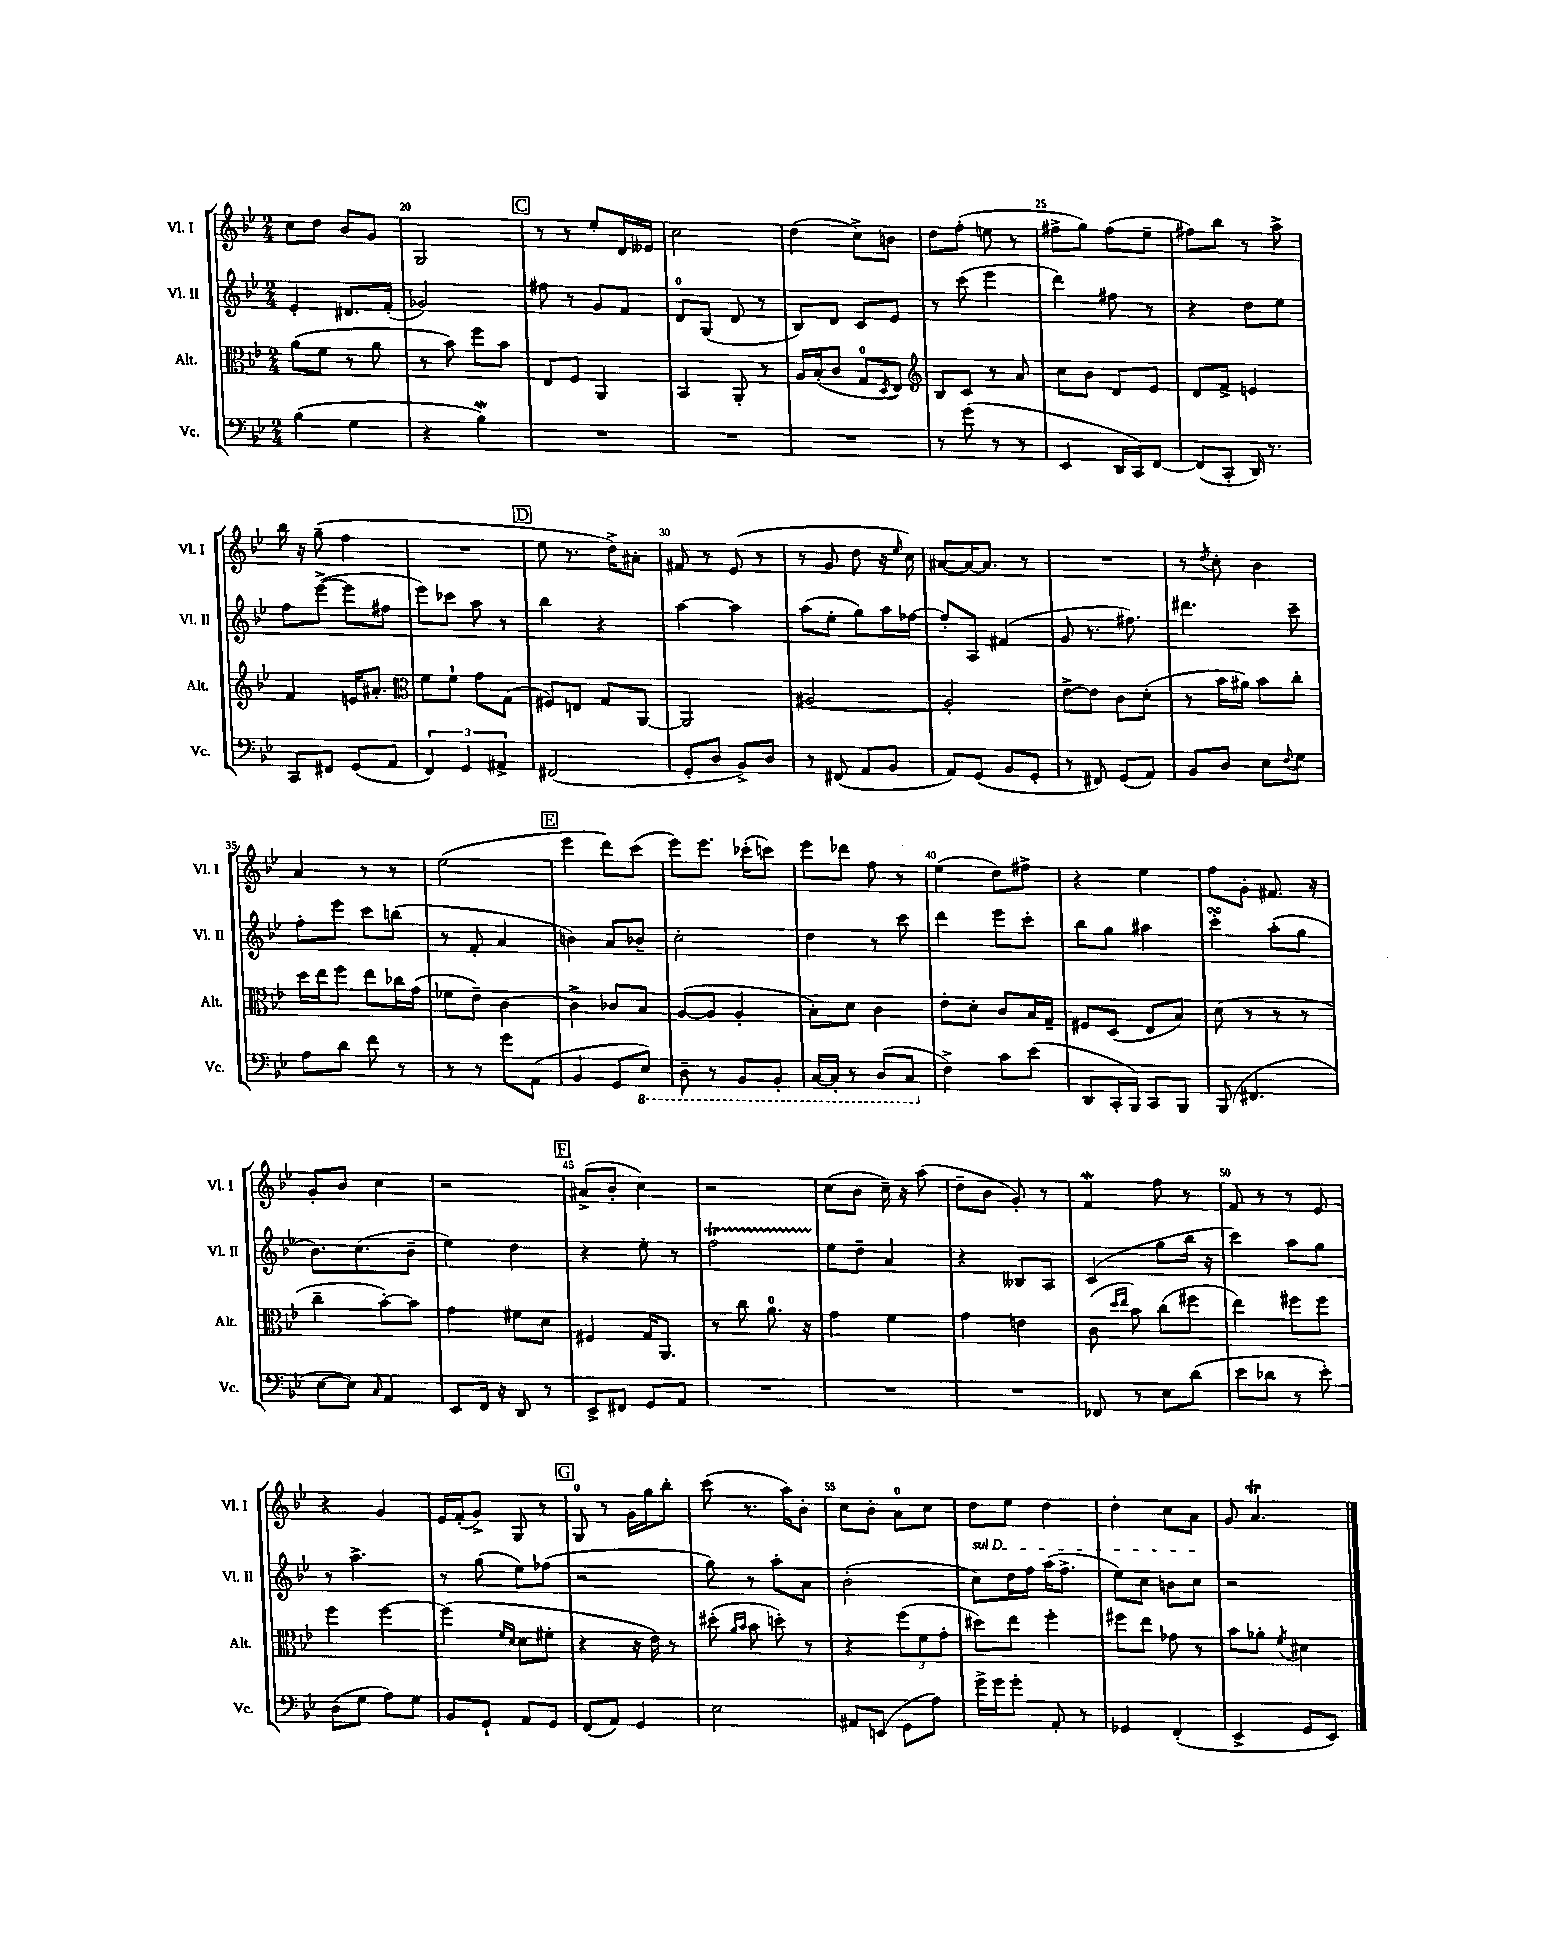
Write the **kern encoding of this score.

**kern	**kern	**kern	**kern
*part4	*part3	*part2	*part1
*staff4	*staff3	*staff2	*staff1
*I"Vc.	*I"Alt.	*I"Vl. II	*I"Vl. I
*I'Vc.	*I'Alt.	*I'Vl. II	*I'Vl. I
*clefF4	*clefC3	*clefG2	*clefG2
*k[b-e-]	*k[b-e-]	*k[b-e-]	*k[b-e-]
*M2/4	*M2/4	*M2/4	*M2/4
=19	=19	=19	=19
(4B-\	(8a\L	4e-'/	8cc\L
.	8f\J	.	8dd\J
4G\	8r	8.d#X/L	8b-/L
.	8a\	.	8g/J
.	.	(16f'/Jk	.
=20	=20	=20	=20
4r	8r	2g-X/)	2G/
.	8b-\)	.	.
4B-w\)	8ff\L	.	.
.	8b-\J	.	.
!!LO:REH:place=s1:t=C
=21	=21	=21	=21
2r	8E-/L	8ff#X\	8r
.	8F/J	8r	8r
.	4AA/	8g/L	8ee-'/L
.	.	8f/J	16d/L
.	.	.	16e--X/JJ
=22	=22	=22	=22
2r	4BB-/	8d/L	2cc\
.	.	(8G/J	.
.	8AA'/	8d/	.
.	8r	8r	.
=23	=23	=23	=23
2r	16A/LL	8B-/L)	(4dd\
.	(16B-'/J	.	.
.	8c/J	8d/J	.
.	8G/L	8c/L	8cc^\L)
.	8qD/	.	.
.	8E-/J)	8e-/J	8bn\J
=24	=24	=24	=24
*	*clefG2	*	*
8r	8B-/L	8r	8dd\L
(8g\	8c/J	(8ccc\	(8ff'\J
8r	8r	4eee-\	8een\
8r	8a/	.	8r
=25	=25	=25	=25
4EE-/	8cc\L	4ddd\)	8ff#X^\L
.	8b-\J	.	8gg\J)
16DD/LL	8d/L	8ff#X\	(8ff#\L
16CC/J)	.	.	.
[8FF/J	8e-/J	8r	8ee-~\J
=26	=26	=26	=26
(8FF/L]	8d/L	4r	8ff#X\L)
8CC'/J	8f^/J	.	8bb-\J
16DD/)	4en/	8dd\L	8r
8.r	.	.	.
.	.	8ee-\J	8aa^\
!!LO:LB:g=z
=27	=27	=27	=27
8CC/L	4f/	8ff\L	16bb-\
.	.	.	16r
8FF#X/J	.	([8eee-^\J	(8gg~\
(8GG/L	16en/KL	8eee-\L]	4ff\
.	8.a#X'/J	.	.
8AA/J	.	8ff#X\J	.
=28	=28	=28	=28
*	*clefC3	*	*
6FF/)	8f\L	8eee-\L)	2r
.	8f`\J	8ccc-X\J	.
6GG/	.	.	.
.	8g\L	8aa\	.
6AA#X^/	.	.	.
.	(8G\J	8r	.
!!LO:REH:place=s1:t=D
=29	=29	=29	=29
(2FF#X/	8F#X/L)	4bb-\	8ee-\
.	8En/J	.	8.r
.	8G/L	4r	.
.	.	.	16dd^\KL)
.	[8AA/J	.	8a#X'\J
=30	=30	=30	=30
8GG'/L	2AA/]	[4aa\	8f#X/
8D/J	.	.	8r
8BB-^/L)	.	4aa\]	(8e-/
8D/J	.	.	8r
=31	=31	=31	=31
8r	[2A#X/	(8aa\L	8r
(8FF#X/	.	8ee-'\J	8g/
8AA/L	.	8gg\L)	8dd\
8BB-/J	.	16aa\L	16r
.	.	.	16qqee-/
.	.	[16ff-X\JJ	16cc\)
=32	=32	=32	=32
8AA/L)	2A#'/]	8ff-'/L]	[8a#X/L
(8GG/J	.	8A/J	16a#/K_
.	.	.	8.a#/J]
8BB-/L	.	(4f#X/	.
8GG'/J	.	.	8r
=33	=33	=33	=33
8r	[8e-^\L	8g/	2r
8FF#X/)	8e-\J]	8.r	.
(8GG/L	8c\L	.	.
.	.	8.ff#X\)	.
8AA/J)	(8d'\J	.	.
=34	=34	=34	=34
8BB-/L	8r	4.ddd#X\	8r
.	.	.	8qdd/
8D/J	16b-\LL	.	8cc'\
.	16a#X\JJ)	.	.
8E-\L	8b-\L	.	4b-\
8qqF/	.	.	.
8G\J	8cc'\J	8ccc~\	.
!!LO:LB:g=z
=35	=35	=35	=35
8A\L	16dd\LL	8ff'\L	4a/
.	16ee-\J	.	.
8d\J	8ff\J	8eee-\J	.
8f\	8ee-\L	8ccc\L	8r
8r	16cc-X\L	(8bbn\J	8r
.	(16g\JJ	.	.
=36	=36	=36	=36
8r	8f-X\L	8r	(2ee-\
8r	8e-~\J)	8f'/	.
8g\L	[4c\	4a/	.
(8AA\J	.	.	.
!!LO:REH:place=s1:t=E
=37	=37	=37	=37
4BB-/	4c^\]	4bn\)	4eee-\
8GG/L	8c-X/L	8a/L	8ddd\L)
*8ba	*	*	*
8EE-/J)	8B-/J	8b-X~/J	(8ccc\J
=38	=38	=38	=38
8DD~\	([8A/L	2cc'\	8eee-\L)
8r	8A/J]	.	8.eee-\J
8BBB-/L	4A'/	.	.
.	.	.	(16ccc-X'\KL
8BBB-'/J	.	.	8cccn\J)
=39	=39	=39	=39
[16CC/LL	8B-'\L)	4dd\	8eee-\L
16CC'/JJ]	.	.	.
8r	8d\J	.	8ddd-X\J
(8DD/L	4c\	8r	8ff\
8CC/J	.	8ccc\	8r
=40	=40	=40	=40
*X8ba	*	*	*
4F^\)	8e-'\L	4ddd\	(4ee-\
.	8d'\J	.	.
8c\L	8c/L	8eee-\L	8dd\L)
(8e-\J	16B-/L	8ccc'\J	8ff#X^\J
.	16G~/JJ	.	.
=41	=41	=41	=41
8DD/L	8F#X/L	8bb-\L	4r
16CC'/L	(8D/J	8gg\J	.
16BBB-/JJ)	.	.	.
8CC/L	8E-/L	4aa#X\	4ee-\
8BBB-/J	8B-/J)	.	.
=42	=42	=42	=42
(8BBB-/	(8d\	4cccsSSS'\	8ff\L
4.FF#X/	8r	.	8g'\J
.	8r	(8aa'\L	8.f#X/
.	8r	8gg\J	.
.	.	.	16r
!!LO:LB:g=z
=43	=43	=43	=43
[8E-\L	4cc~\	8.b-\L)	8g'/L
8E-\J])	.	.	8b-/J
.	.	(8.cc\	.
16qqC/	.	.	.
4AA/	[8b-'\L)	.	4cc\
.	8b-\J]	8b-~\J	.
=44	=44	=44	=44
8EE-/L	4g\	4ee-\)	2r
16FF/Jk	.	.	.
16r	.	.	.
8DD/	8f#X\L	4dd\	.
8r	8d\J	.	.
!!LO:REH:place=s1:t=F
=45	=45	=45	=45
8EE-^/L	4F#X/	4r	(8a#X^/L
8FF#X/J	.	.	8b-'/J
8GG/L	16G/KL	8ee-'\	4cc\)
.	8.AA/J	.	.
8AA/J	.	8r	.
=46	=46	=46	=46
2r	8r	2ffT\	2r
.	8cc\	.	.
.	8.a\	.	.
.	16r	.	.
=47	=47	=47	=47
2r	4g\	8ee-\L	(8cc\L
.	.	8dd~\J	8b-\J
.	4f\	4a/	16cc~\)
.	.	.	16r
.	.	.	(8aa\
=48	=48	=48	=48
2r	4g\	4r	8dd~\L
.	.	.	8b-\J
.	4en\	8B--X/L	8g'/)
.	.	8A/J	8r
=49	=49	=49	=49
8FF-X/	(8c\	(4c/	4fW/
.	16qqdd/LL	.	.
.	16qqee-/JJ	.	.
8r	8b-\)	.	.
8E-\L	(8cc\L	8gg\L	8ff\
(8d\J	8ff#X\J	16bb-\Jk	8r
.	.	16r	.
=50	=50	=50	=50
8e-\L	4ee-\)	4ccc\)	8f/
8d-X\J	.	.	8r
8r	8ff#X\L	8aa\L	8r
8e-'\)	8ff#\J	8gg\J	8e-/
!!LO:LB:g=z
=51	=51	=51	=51
(8D\L	4ff\	8r	4r
8G\J	.	4.aa^\	.
8A\L)	[4ff\	.	4g/
8G\J	.	.	.
=52	=52	=52	=52
8BB-/L	(4ff\]	8r	16e-/LL
.	.	.	(16f'/J
8GG`/J	.	(8gg\	8g^/J)
.	16qqf/LL	.	.
.	16qqd/JJ	.	.
8AA/L	8d\L	8ee-\L)	8G/
8GG/J	8f#X'\J	(8ff-X\J	8r
!!LO:REH:place=s1:t=G
=53	=53	=53	=53
(8FF/L	4r	2r	8G/
8AA/J)	.	.	8r
4GG/	16r	.	16g\LL
.	16e-\)	.	16gg\J
.	8r	.	8bb-'\J
=54	=54	=54	=54
2E-\	(8dd#X'\	8gg\)	(8ccc\
.	16qqa/LL	.	.
.	16qqb-/JJ	.	.
.	8b-\	8r	8.r
.	8ddn'\)	8aa'\L	.
.	.	.	16aa\KL)
.	8r	8a\J	8b-'\J
=55	=55	=55	=55
8AA#X/L	4r	(2b-'\	8cc\L
(8EEn/J	.	.	8b-'\J
8GG\L	(12ff\L	.	8a\L
.	12f\	.	.
8A\J)	.	.	8cc\J
.	12g'\J	.	.
=56	=56	=56	=56
!	!	!LO:TX:a:i:t=sul D	!
16g^\LL	8dd#X\L)	8cc\L)	8dd\L
16g\J	.	.	.
8g'\J	8ee-\J	16dd\L	8ee-\J
.	.	16ff\JJ	.
8AA'/	4ff'\	(16aa\KL	4dd\
.	.	8.ff^\J	.
8r	.	.	.
=57	=57	=57	=57
4GG-X/	8ff#X\L	8ee-\L)	4dd'\
.	8ee-\J	8cc\J	.
(4FF'/	8g-X\	8bn\L	8cc\L
.	8r	8cc\J	8a\J
=58	=58	=58	=58
4EE-^/	8b-\L	2r	8g/
.	8a-X'\J	.	4.at/
.	8qf/	.	.
8GG/L	4d#X\	.	.
8EE-/J)	.	.	.
==	==	==	==
*-	*-	*-	*-
